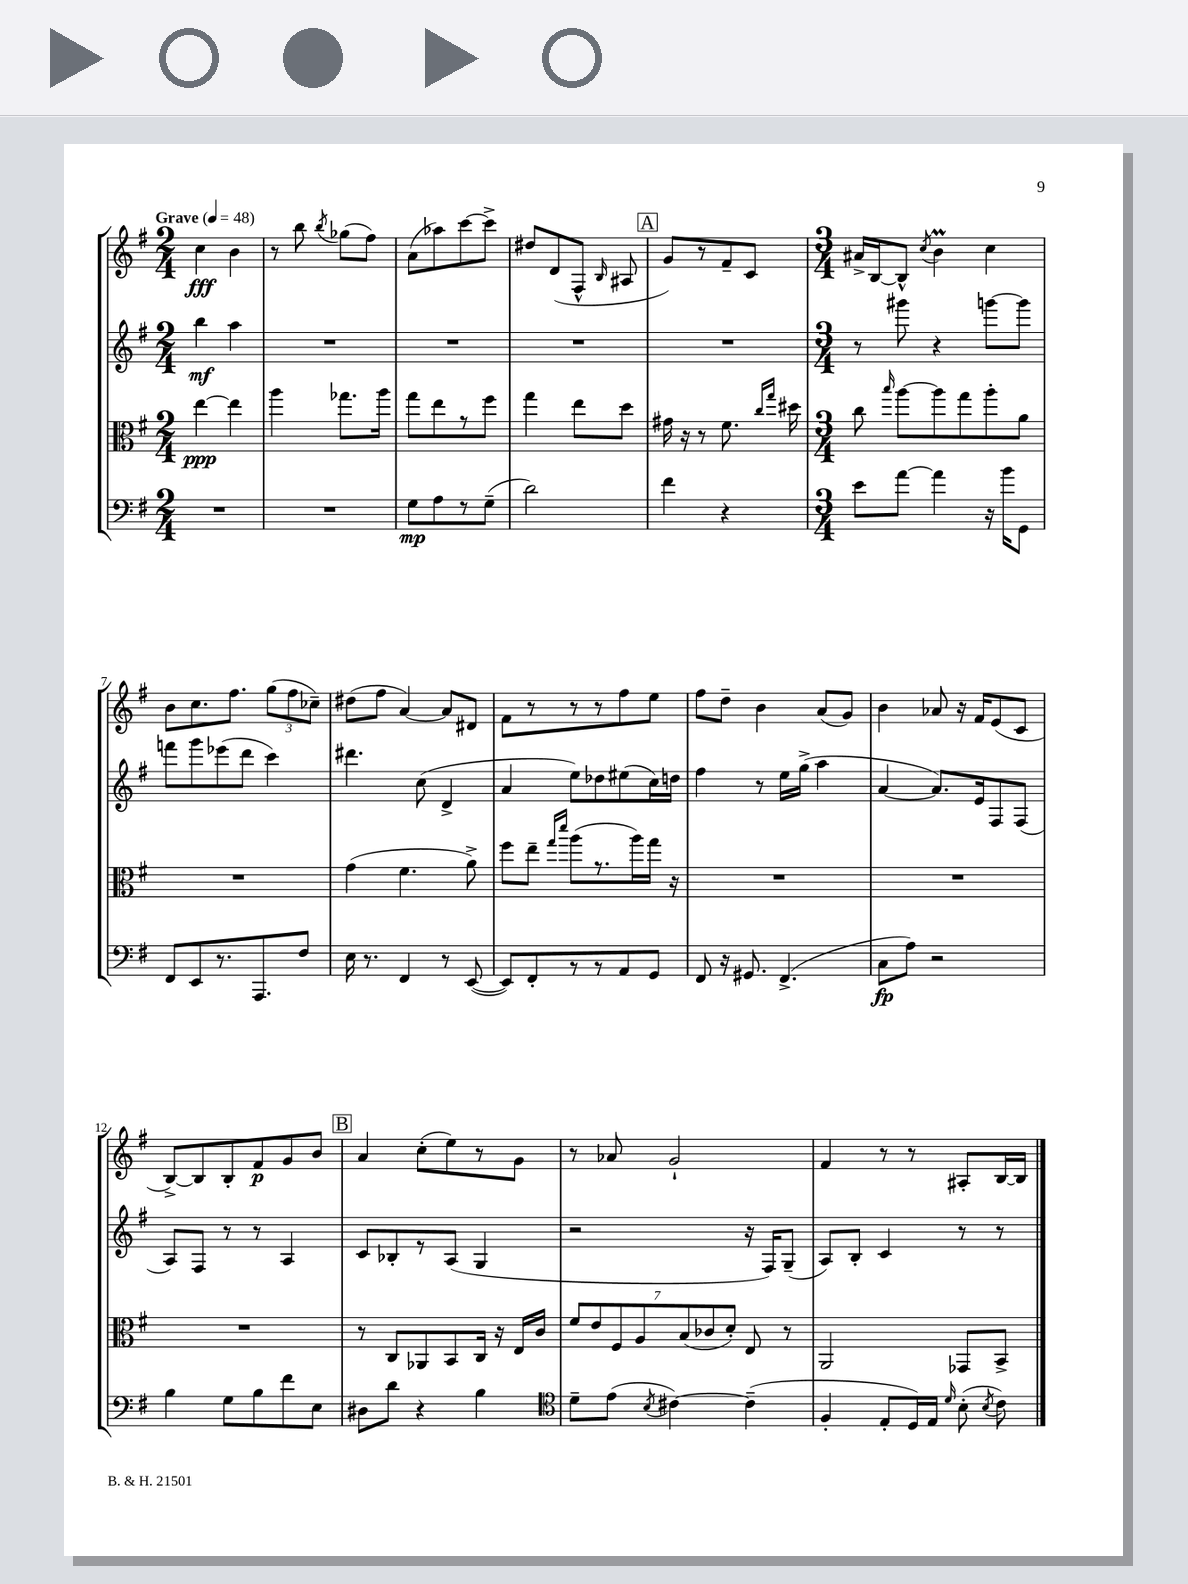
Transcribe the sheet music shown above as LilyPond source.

<<
\new StaffGroup <<
\new Staff = "s0" {
    \clef treble \key g \major \numericTimeSignature \time 2/4 \tempo "Grave" 4 = 48
    \autoBeamOff c''4\fff b'4 |
    r8 b''8 \acciaccatura { b''8 } ges''8[( fis''8]) |
    a'8[( aes''8) c'''8~ c'''8]-> |
    dis''8[ d'8( fis8]-^ \grace { b16 } ais8 |
    \mark \markup { \box "A" } g'8[) r8 fis'8-- c'8] |
    \numericTimeSignature \time 3/4 ais'16[-> b16~ b8]-^ \acciaccatura { c''8 } b'4\prall c''4 |
    b'8[ c''8. fis''8.] \tuplet 3/2 { g''8[( fis''8 ces''8]--) } |
    dis''8[( fis''8] a'4~) a'8[ dis'8] |
    fis'8[ r8 r8 r8 fis''8 e''8] |
    fis''8[ d''8]-- b'4 a'8[( g'8]) |
    b'4 aes'8 r16 fis'16[ e'8( c'8] |
    b8[~->) b8 b8-. fis'8\p g'8 b'8] |
    \mark \markup { \box "B" } a'4 c''8[-.( e''8) r8 g'8] |
    r8 aes'8 g'2-! |
    fis'4 r8 r8 ais8[-. b16~ b16] \bar "|." |
}
\new Staff = "s1" {
    \clef treble \key g \major \numericTimeSignature \time 2/4
    \autoBeamOff b''4\mf a''4 |
    R2 |
    R2 |
    R2 |
    \mark \markup { \box "A" } R2 |
    \numericTimeSignature \time 3/4 r8 gis'''8 r4 g'''8[~ g'''8] |
    f'''8[ g'''8 ees'''8( d'''8] c'''4) |
    dis'''4. c''8( d'4-> |
    a'4 e''8[) des''8 eis''8( c''16) d''16] |
    fis''4 r8 e''16[ g''16]->( a''4 |
    a'4~ a'8.[) e'16 fis8 fis8]( |
    a8[) fis8] r8 r8 a4 |
    \mark \markup { \box "B" } c'8[ bes8-. r8 a8]( g4 |
    r2 r16 fis16[) g8]--( |
    a8[) b8]-. c'4 r8 r8 \bar "|." |
}
\new Staff = "s2" {
    \clef alto \key g \major \numericTimeSignature \time 2/4
    \autoBeamOff e''4~\ppp e''4 |
    a''4 ges''8.[ a''16] |
    g''8[ e''8 r8 fis''8] |
    g''4 e''8[ d''8] |
    \mark \markup { \box "A" } gis'16 r16 r8 fis'8. \grace { c''16[ g''16] } dis''16 |
    \numericTimeSignature \time 3/4 c''8 \grace { b''16 } a''8[~ a''8 g''8 a''8-. a'8] |
    R2. |
    g'4( fis'4. a'8->) |
    fis''8[ e''8]-- \grace { g''16[ d'''16] } a''8[( r8. a''16) g''16] r16 |
    R2. |
    R2. |
    R2. |
    \mark \markup { \box "B" } r8 c8[ aes,8 b,8 c16] r16 e16[ c'16] |
    \tuplet 7/4 { fis'8[ e'8 fis8 a8 b8( ces'8 d'8]-.) } e8 r8 |
    a,2 ges,8[ b,8]-> \bar "|." |
}
\new Staff = "s3" {
    \clef bass \key g \major \numericTimeSignature \time 2/4
    \autoBeamOff R2 |
    R2 |
    g8[\mp a8 r8 g8]--( |
    d'2) |
    \mark \markup { \box "A" } fis'4 r4 |
    \numericTimeSignature \time 3/4 e'8[ a'8]~ a'4 r16 b'16[ g,8] |
    fis,8[ e,8 r8. a,,8. fis8] |
    e16 r8. fis,4 r8 e,8~( |
    e,8[) fis,8-. r8 r8 a,8 g,8] |
    fis,8 r16 gis,8. fis,4.->( |
    c8[\fp a8]) r2 |
    b4 g8[ b8 fis'8 e8] |
    \mark \markup { \box "B" } dis8[ d'8] r4 b4 |
    \clef tenor d'8[-- e'8]( \acciaccatura { b8 } cis'4~) cis'4--( |
    fis4-. e8[-. d16) e16] \grace { d'16 } b8-.( \acciaccatura { b8 } c'8) \bar "|." |
}
>>
>>
